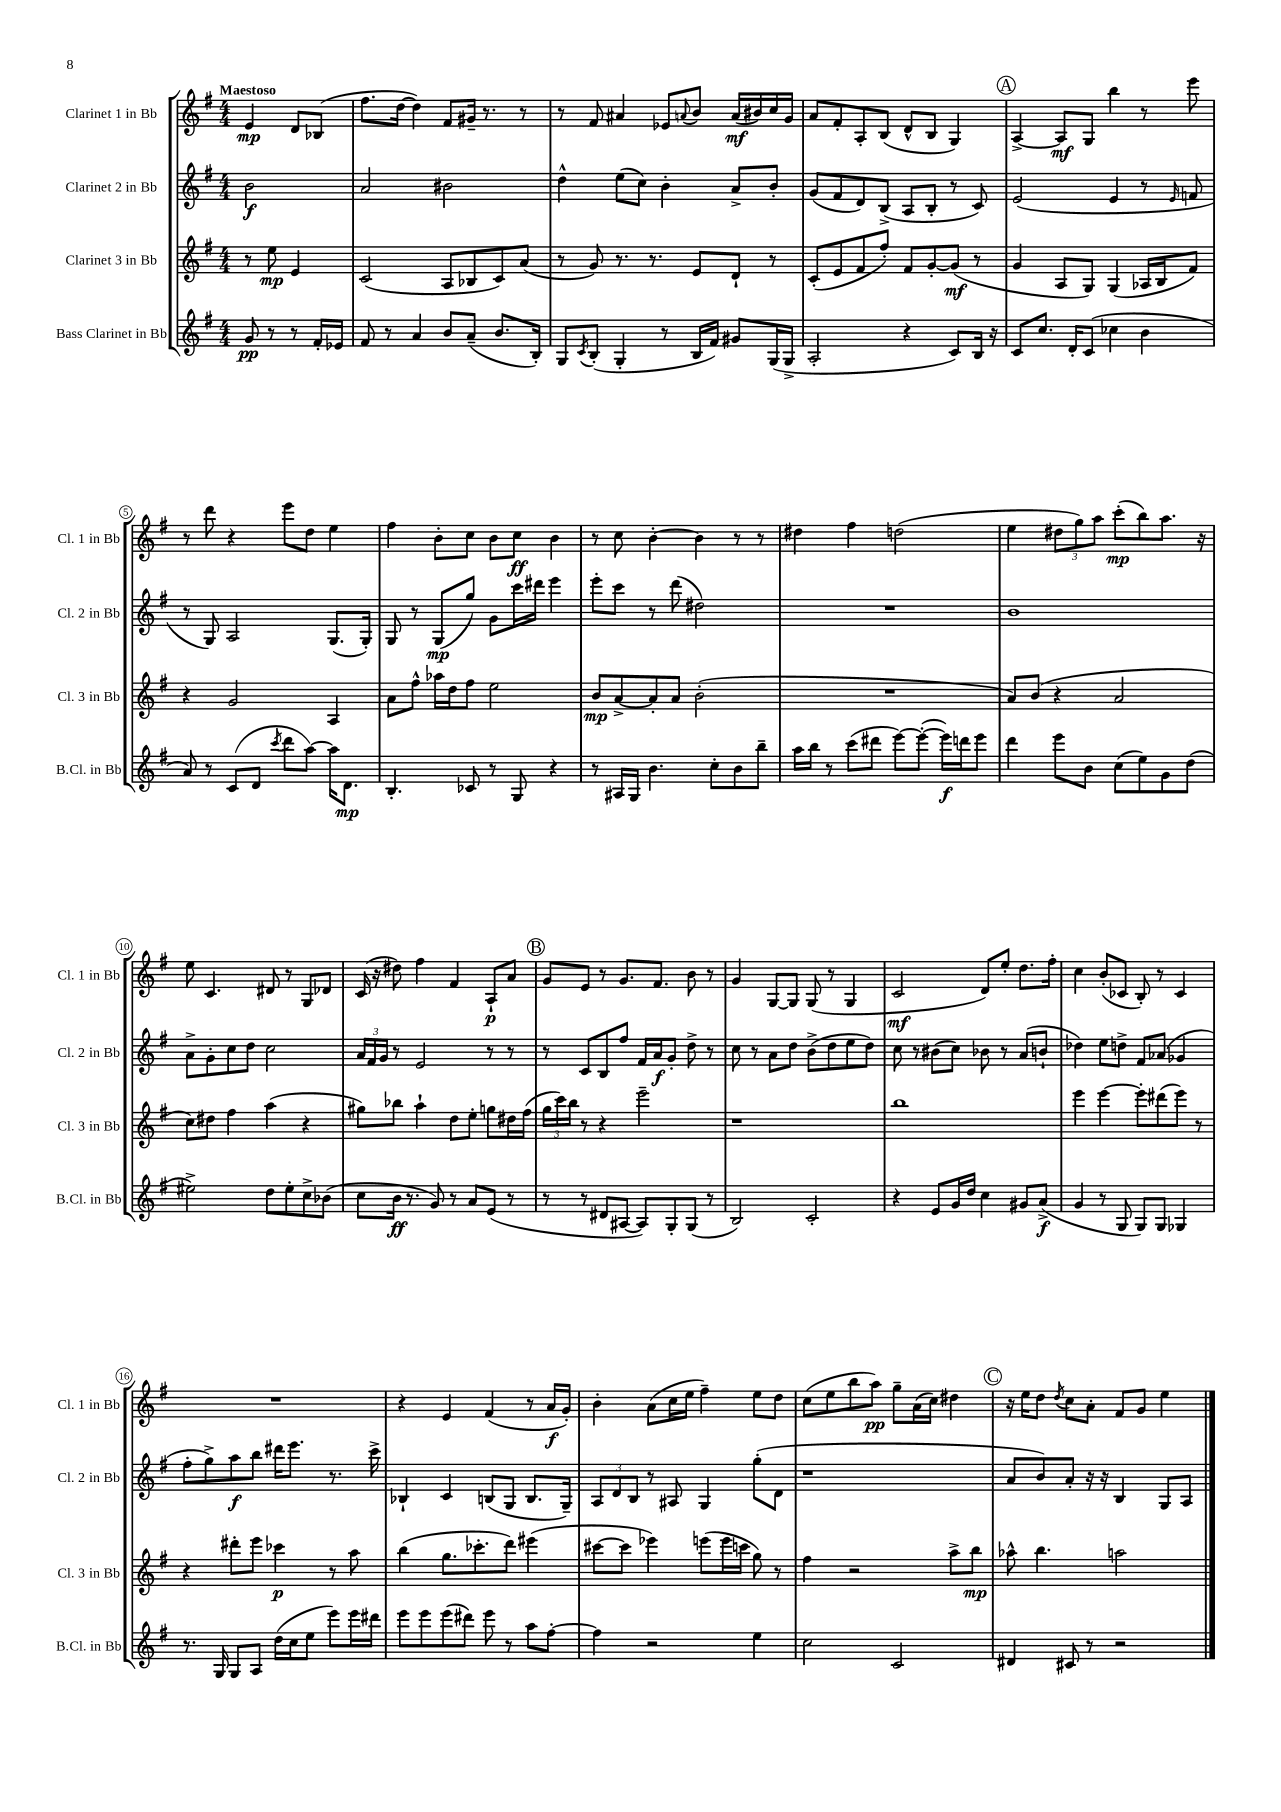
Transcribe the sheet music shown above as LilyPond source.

<<
\new StaffGroup <<
\new Staff = "s0" \with { instrumentName = "Clarinet 1 in Bb" shortInstrumentName = "Cl. 1 in Bb" } {
    \clef treble \key g \major \numericTimeSignature \time 4/4 \partial 2 \tempo "Maestoso"
    e'4\mp d'8 bes8( |
    fis''8. d''16~ d''4) fis'8 gis'16-- r8. r8 |
    r8 fis'8 ais'4 ees'8 \appoggiatura { a'8 } b'8 a'16\mf( bis'16) c''16 g'16 |
    a'8 fis'8-. a8-. b8( d'8-^ b8 g4) |
    \mark \markup { \circle "A" } a4~-> a8\mf g8 b''4 r8 e'''8 |
    r8 d'''8 r4 e'''8 d''8 e''4 |
    fis''4 b'8-. c''8 b'8 c''8\ff b'4 |
    r8 c''8 b'4~-. b'4 r8 r8 |
    dis''4 fis''4 d''2( |
    e''4 \tuplet 3/2 { dis''8 g''8) a''8 } c'''8-.\mp( b''8) a''8. r16 |
    e''8 c'4. dis'8 r8 g8 des'8 |
    c'16( r16 dis''8) fis''4 fis'4 a8-!\p a'8 |
    \mark \markup { \circle "B" } g'8 e'8 r8 g'8. fis'8. b'8 r8 |
    g'4 g8~ g8 g8( r8 g4 |
    c'2\mf d'8) e''8-. d''8. fis''16-. |
    c''4 b'8-.( ces'8 b8-.) r8 ces'4 |
    R1 |
    r4 e'4 fis'4( r8 a'16\f g'16-.) |
    b'4-. a'8( c''16 e''16 fis''4--) e''8 d''8 |
    c''8( e''8 b''8 a''8\pp) g''8-- a'16( c''16) dis''4 |
    \mark \markup { \circle "C" } r16 e''16 d''8 \acciaccatura { d''8 } c''8 a'8-. fis'8 g'8 e''4 \bar "|." |
}
\new Staff = "s1" \with { instrumentName = "Clarinet 2 in Bb" shortInstrumentName = "Cl. 2 in Bb" } {
    \clef treble \key g \major \numericTimeSignature \time 4/4 \partial 2
    b'2\f |
    a'2 bis'2 |
    d''4-^ e''8( c''8) b'4-. a'8-> b'8-. |
    g'8( fis'8 d'8) b8->( a8 b8-. r8 c'8) |
    \mark \markup { \circle "A" } e'2( e'4 r8 \grace { e'16 } f'8 |
    r8 g8) a2 g8.( g16-.) |
    g8 r8 g8\mp( g''8) g'8 c'''16 dis'''16 e'''4 |
    e'''8-. c'''8 r8 d'''8( dis''2) |
    R1 |
    b'1 |
    a'8-> g'8-. c''8 d''8 c''2 |
    \tuplet 3/2 { a'16 fis'16 g'16 } r8 e'2 r8 r8 |
    \mark \markup { \circle "B" } r8 c'8 b8 fis''8 fis'16 a'16\f g'8-. d''8-> r8 |
    c''8 r8 a'8 d''8 b'8->( d''8 e''8 d''8) |
    c''8 r8 bis'8( c''8) bes'8 r8 a'8( b'8-! |
    des''4) e''8 d''8-> fis'8 aes'8( ges'4 |
    fis''8-. g''8->) a''8\f b''8 dis'''16 e'''8. r8. c'''16-> |
    bes4-! c'4 b8( g8 b8. g16--) |
    \tuplet 3/2 { a8 d'8 b8 } r8 ais8 g4 g''8-.( d'8 |
    r1 |
    \mark \markup { \circle "C" } a'8 b'8) a'8-. r16 r16 b4 g8 a8 \bar "|." |
}
\new Staff = "s2" \with { instrumentName = "Clarinet 3 in Bb" shortInstrumentName = "Cl. 3 in Bb" } {
    \clef treble \key g \major \numericTimeSignature \time 4/4 \partial 2
    r8 e''8\mp e'4 |
    c'2( a8 bes8 c'8) a'8( |
    r8 g'8) r8. r8. e'8 d'8-! r8 |
    c'8-.( e'8 fis'8 fis''8-.) fis'8 g'8~-. g'8\mf( r8 |
    \mark \markup { \circle "A" } g'4 a8 g8) g4( aes16 b16 fis'8) |
    r4 g'2 a4 |
    a'8 fis''8-^ aes''16 d''16 fis''8 e''2 |
    b'8\mp a'8~-> a'8-. a'8 b'2-.( |
    R1 |
    a'8) b'8( r4 a'2 |
    c''8) dis''8 fis''4 a''4( r4 |
    gis''8) bes''8 a''4-! d''8 e''8-. g''8 dis''16 fis''16( |
    \mark \markup { \circle "B" } \tuplet 3/2 { g''16 c'''16) b''16 } r8 r4 e'''2-- |
    r1 |
    b''1 |
    e'''4 e'''4~ e'''8-. dis'''8( e'''8) r8 |
    r4 dis'''8-. e'''8 ces'''4\p r8 a''8 |
    b''4( g''8. ces'''8.-. d'''8) eis'''4( |
    cis'''8~ cis'''8 ees'''4) e'''8( e'''16 c'''16 g''8) r8 |
    fis''4 r2 a''8-> b''8\mp |
    \mark \markup { \circle "C" } aes''8-^ b''4. a''2 \bar "|." |
}
\new Staff = "s3" \with { instrumentName = "Bass Clarinet in Bb" shortInstrumentName = "B.Cl. in Bb" } {
    \clef treble \key g \major \numericTimeSignature \time 4/4 \partial 2
    g'8\pp r8 r8 fis'16-. ees'16 |
    fis'8 r8 a'4 b'8 a'8--( b'8. b16-.) |
    g8 \acciaccatura { c'8 } b8-.( g4-. r8 b16 fis'16) gis'8 g16( g16-> |
    a2-. r4 c'8) b16 r16 |
    \mark \markup { \circle "A" } c'8 c''8. d'16-. c'8( ces''4 b'4 |
    a'8) r8 c'8( d'8 \acciaccatura { c'''8 } d'''8 a''8~) a''16 d'8.\mp |
    b4.-. ces'8 r8 g8 r4 |
    r8 ais16 g16 b'4. c''8-. b'8 b''8-- |
    a''16 b''16 r8 c'''8( dis'''8 e'''8~) e'''8~-.( e'''16\f) d'''16 e'''8 |
    d'''4 e'''8 b'8 c''8( e''8) g'8 d''8( |
    eis''2->) d''8 eis''8-. c''8-> bes'8( |
    c''8 b'16\ff r8. g'8) r8 a'8 e'8( r8 |
    \mark \markup { \circle "B" } r8 r8 dis'8 ais8~ ais8) g8-. g8( r8 |
    b2) c'2-. |
    r4 e'8 g'16 d''16 c''4 gis'8 a'8->\f( |
    g'4 r8 g8 g8) g8 ges4 |
    r8. g16 g8 a8 d''16( c''16 e''8 e'''8) e'''16 dis'''16 |
    e'''8 e'''8 e'''8( dis'''8) e'''8 r8 a''8 fis''8~-. |
    fis''4 r2 e''4 |
    c''2 c'2 |
    \mark \markup { \circle "C" } dis'4 cis'8 r8 r2 \bar "|." |
}
>>
>>
\layout { \context { \Score \override BarNumber.stencil = #(make-stencil-circler 0.1 0.3 ly:text-interface::print) } }
